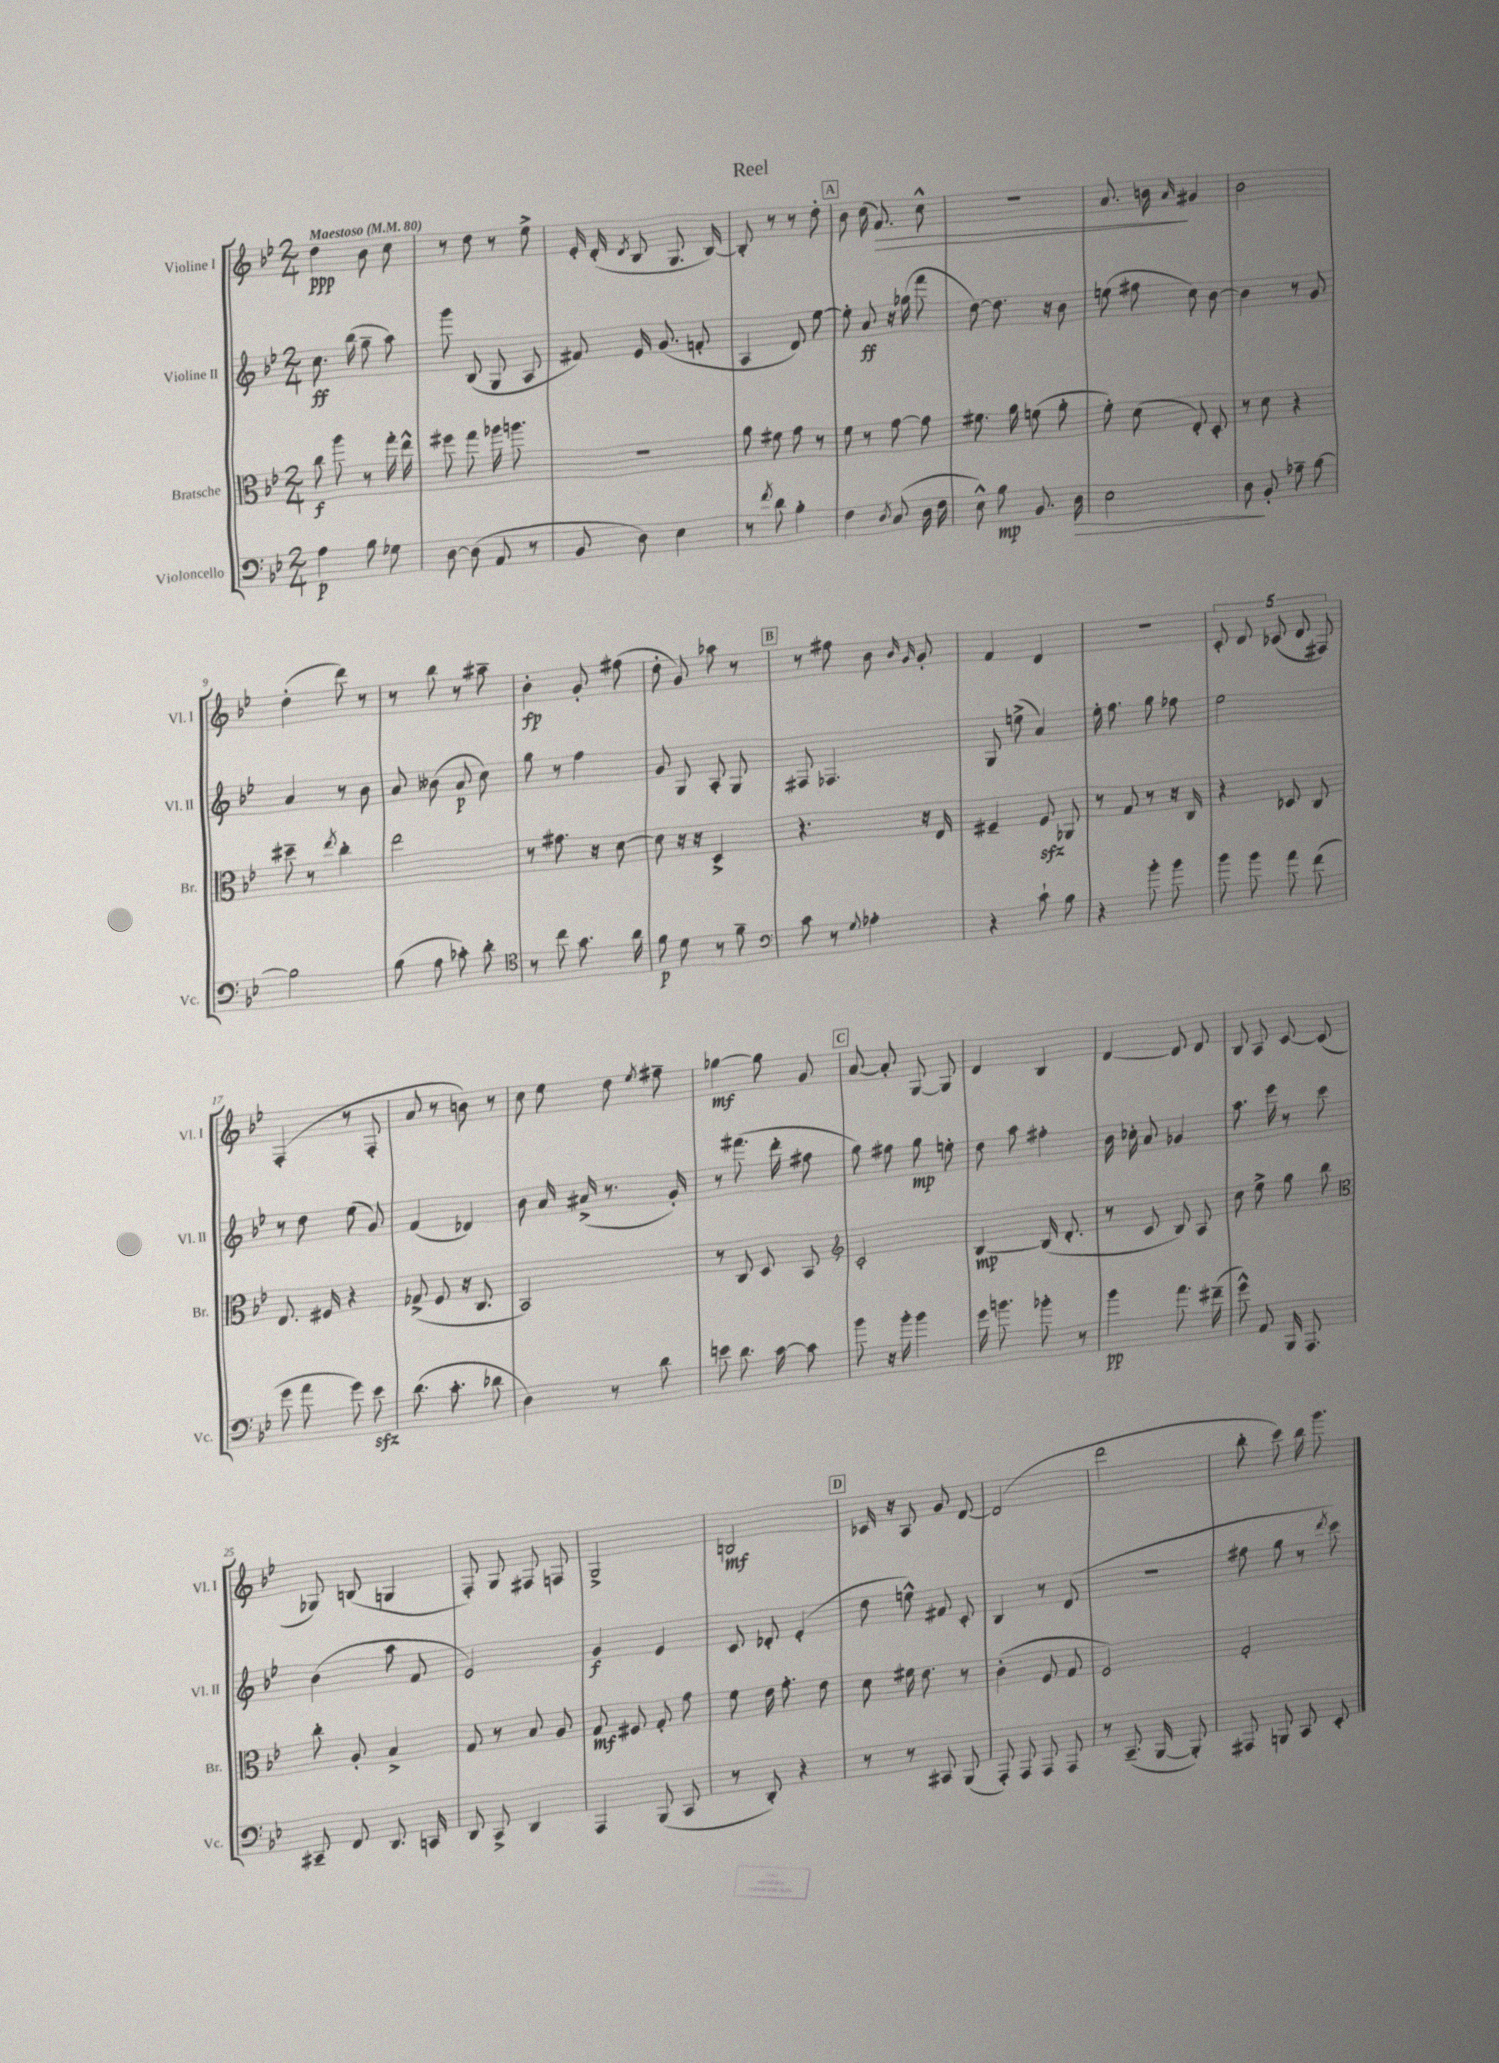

**kern	**kern	**kern	**kern
*staff4	*staff3	*staff2	*staff1
*clefF4	*clefC3	*clefG2	*clefG2
*k[b-e-]	*k[b-e-]	*k[b-e-]	*k[b-e-]
*M2/4	*M2/4	*M2/4	*M2/4
*MM80	*MM80	*MM80	*MM80
4A\	8cc\	8.cc\	4dd\
.	8aa\	.	.
.	.	(16bb-\	.
8B-\	8r	8gg~\	8b-\
8G-\	16gg'\	8aa\)	8cc\
.	16ee-^^\	.	.
=	=	=	=
[8D\	8ff#\	8ggg\	8r
(8D\]	8gg\	(8B-/	8dd\
8AA/	16aa-\	8G/	8r
.	8.aa\	.	.
8r	.	8A/	8ee-^\
=	=	=	=
8BB-/	2r	8f#/)	16e-'/
.	.	.	(16d'/
.	.	.	8qd/
8D\)	.	16e-/	8B-/
.	.	(8.g/	.
4E-\	.	.	8.G/
.	.	8f'/	.
.	.	.	[16B-/)
=	=	=	=
8r	8a\	4A/	8B-'/]
8qf/	.	.	.
8d\	8f#\	.	8r
4B-'\	8g\	8d/)	8r
.	8r	[8ee-\	8dd'\
=	=	=	=
4F\	8f\	8ee-'\]	8b-\
.	8r	8a/	(16cc\
.	.	.	8.f/)
8qD/	.	.	.
(8C/	[8g\	16r	.
.	.	(16gg-\	.
16D\	8g\]	8fff\	8cc^^\
16F\	.	.	.
=	=	=	=
8E-^^\)	8.f#\	[8dd\)	2r
8B-\	.	8.dd\]	.
.	16a\	.	.
8.BB-/	(8f\	.	.
.	.	16r	.
.	8a'\	8b-\	.
16D\	.	.	.
=	=	=	=
2E-\	8f'\)	(8ee\	8.a/
.	(8d\	8ff#\	.
.	.	.	16b\
.	.	.	16qqa/
.	8E-'/)	8cc\)	4g#/
.	8D'/	[8b-\	.
=	=	=	=
8D\	8r	4b-\]	2b-\
8BB-'/	8d\	.	.
8A-~\	4r	8r	.
[8B-\	.	8g/	.
=	=	=	=
2B-\]	8dd#~\	4a/	(4dd'\
.	8r	.	.
.	8qee-/	.	.
.	4cc'\	8r	8ddd\)
.	.	8b-\	8r
=	=	=	=
(8B-\	2ee-\	8a/	8r
8A\	.	(8b--\	8bb-\
8c-'\)	.	8a/	8r
8d'\	.	8cc\)	8aa#~\
=	=	=	=
*clefC4	*	*	*
8r	8r	8gg\	4b-'\
8cc\	8.g#\	8r	.
8.g\	.	4ff\	8g'/
.	16r	.	.
.	[8d\	.	(8ff#\
16a\	.	.	.
=	=	=	=
8f\	8d\]	8g/	8dd'\
8d\	16r	8G/	8g/)
.	16r	.	.
8r	4D^/	8A'/	8aa-\
8f~\	.	8G/	8r
=	=	=	=
*clefF4	*	*	*
8c\	4.r	8F#/	8r
8r	.	4.F-/	8ff#\
8qqG/	.	.	.
4A-'\	.	.	8b-\
.	.	.	16qqb-/
.	.	.	16qqg/
.	16r	.	8g'/
.	16E-/	.	.
=	=	=	=
4r	4F#~/	8G/	4f/
.	.	(8ee^\	.
8c`\	8F#/	4a/)	4d/
8B-\	8AA-/	.	.
=	=	=	=
4r	8r	16ee-'\	2r
.	.	8.ff\	.
.	8G/	.	.
8b-'\	8r	8gg\	.
8b-\	16r	8ff-\	.
.	16C/	.	.
=	=	=	=
8b-\	4r	2ee-\	10c'/
.	.	.	10d/
8b-\	.	.	.
.	.	.	(10c-/
8a\	8D-/	.	.
.	.	.	10d/
(8f\	8C/	.	.
.	.	.	10F#/)
=	=	=	=
8g\	8.E-/	8r	(4F'/
8a\	.	8dd\	.
.	16F#/	.	.
8g\)	4r	(8ee-\	8r
8e-\	.	8g/)	8F'/
=	=	=	=
(8.d\	(8G-^/	(4f/	8a/
.	8F/	.	8r
8.c'\	.	.	.
.	16r	4d-/)	8b\)
.	8.C/	.	.
8d-\	.	.	8r
=	=	=	=
4D\)	2BB-/)	8b-\	8cc\
.	.	16a/	8ee-\
.	.	(16a#^/	.
8r	.	8.r	8dd\
.	.	.	8qee-/
8d\	.	.	8ff#~\
.	.	16g'/)	.
=	=	=	=
8e\	8r	8r	[4gg-\
8.d\	8C/	(8.fff#\	.
.	8D/	.	8gg-\]
[16c\	.	16ddd'\	.
8c\]	8BB-/	8ff#\	8g/
=	=	=	=
*	*clefG2	*	*
8b-\	2c'/	8gg\)	[8a/
16r	.	8ff#\	8a'/]
16b-'\	.	.	.
4b-\	.	8gg\	[8G/
.	.	8ee'\	8G/]
=	=	=	=
16g\	[4B-/	8dd\	4d/
8.b\	.	.	.
.	.	8aa\	.
8b-'\	(16B-/]	4ff#'\	4B-/
.	8.d'/	.	.
8r	.	.	.
=	=	=	=
4b-\	8r	16b-\	[4d/
.	.	16cc-'\	.
.	8c/	8a/	.
8.a\	8B-/)	4g-/	8d/]
.	8A/	.	8d/
(16f#~\	.	.	.
=	=	=	=
8g^^\)	8cc\	8.aa\	8B-/
8AA/	8ee-^\	.	8A/
.	.	16eee-\	.
16BBB-/	8gg\	8r	[8c/
8.AAA/	.	.	.
.	8bb-\	8ccc\	(8c/]
=	=	=	=
*	*clefC3	*	*
8CC#~/	8cc'\	(4b-\	8G-/)
8FF/	8A'/	.	(8B/
8.DD/	4B-^/	8aa\	4G/
.	.	8f/	.
16CC/	.	.	.
=	=	=	=
8DD/	8G/	2e-/)	8F'/)
8CC^/	8r	.	8G/
4DD/	8B-/	.	8F#/
.	8A/	.	8F/
=	=	=	=
4AAA/	8G/	4g/	2G^/
.	8F#/	.	.
(8BBB-/	8G'/	4e-/	.
8CC/	8g\	.	.
=	=	=	=
8r	8f\	8c/	2B/
8DD'/)	16e-\	8d-'/	.
.	8.g'\	.	.
4r	.	(4e-'/	.
.	8e-\	.	.
=	=	=	=
8r	8d\	8dd\	16c-/
.	.	.	16r
8r	16f#\	8ee^^\)	8A/
.	8.e-\	.	.
8CC#/	.	8f#/	8g/
(8BBB-/	8r	8c'/	[8d/
=	=	=	=
8AAA'/)	(4c'\	4B-/	(2d/]
8AAA/	.	.	.
8AAA/	8F/	8r	.
8AAA/	8G/	(8d/	.
=	=	=	=
8r	2F/)	2r	2ddd\
(8.CC~/	.	.	.
[16BBB-/	.	.	.
8BBB-'/])	.	.	.
=	=	=	=
8AAA#/	2G'/	8ff#\	8bb-'\
8BBB/	.	8gg\	8ccc\)
8CC/	.	8r	16bb-\
.	.	.	8.ggg\
.	.	8qddd/	.
8EE-'/	.	8ccc\)	.
==	==	==	==
*-	*-	*-	*-
